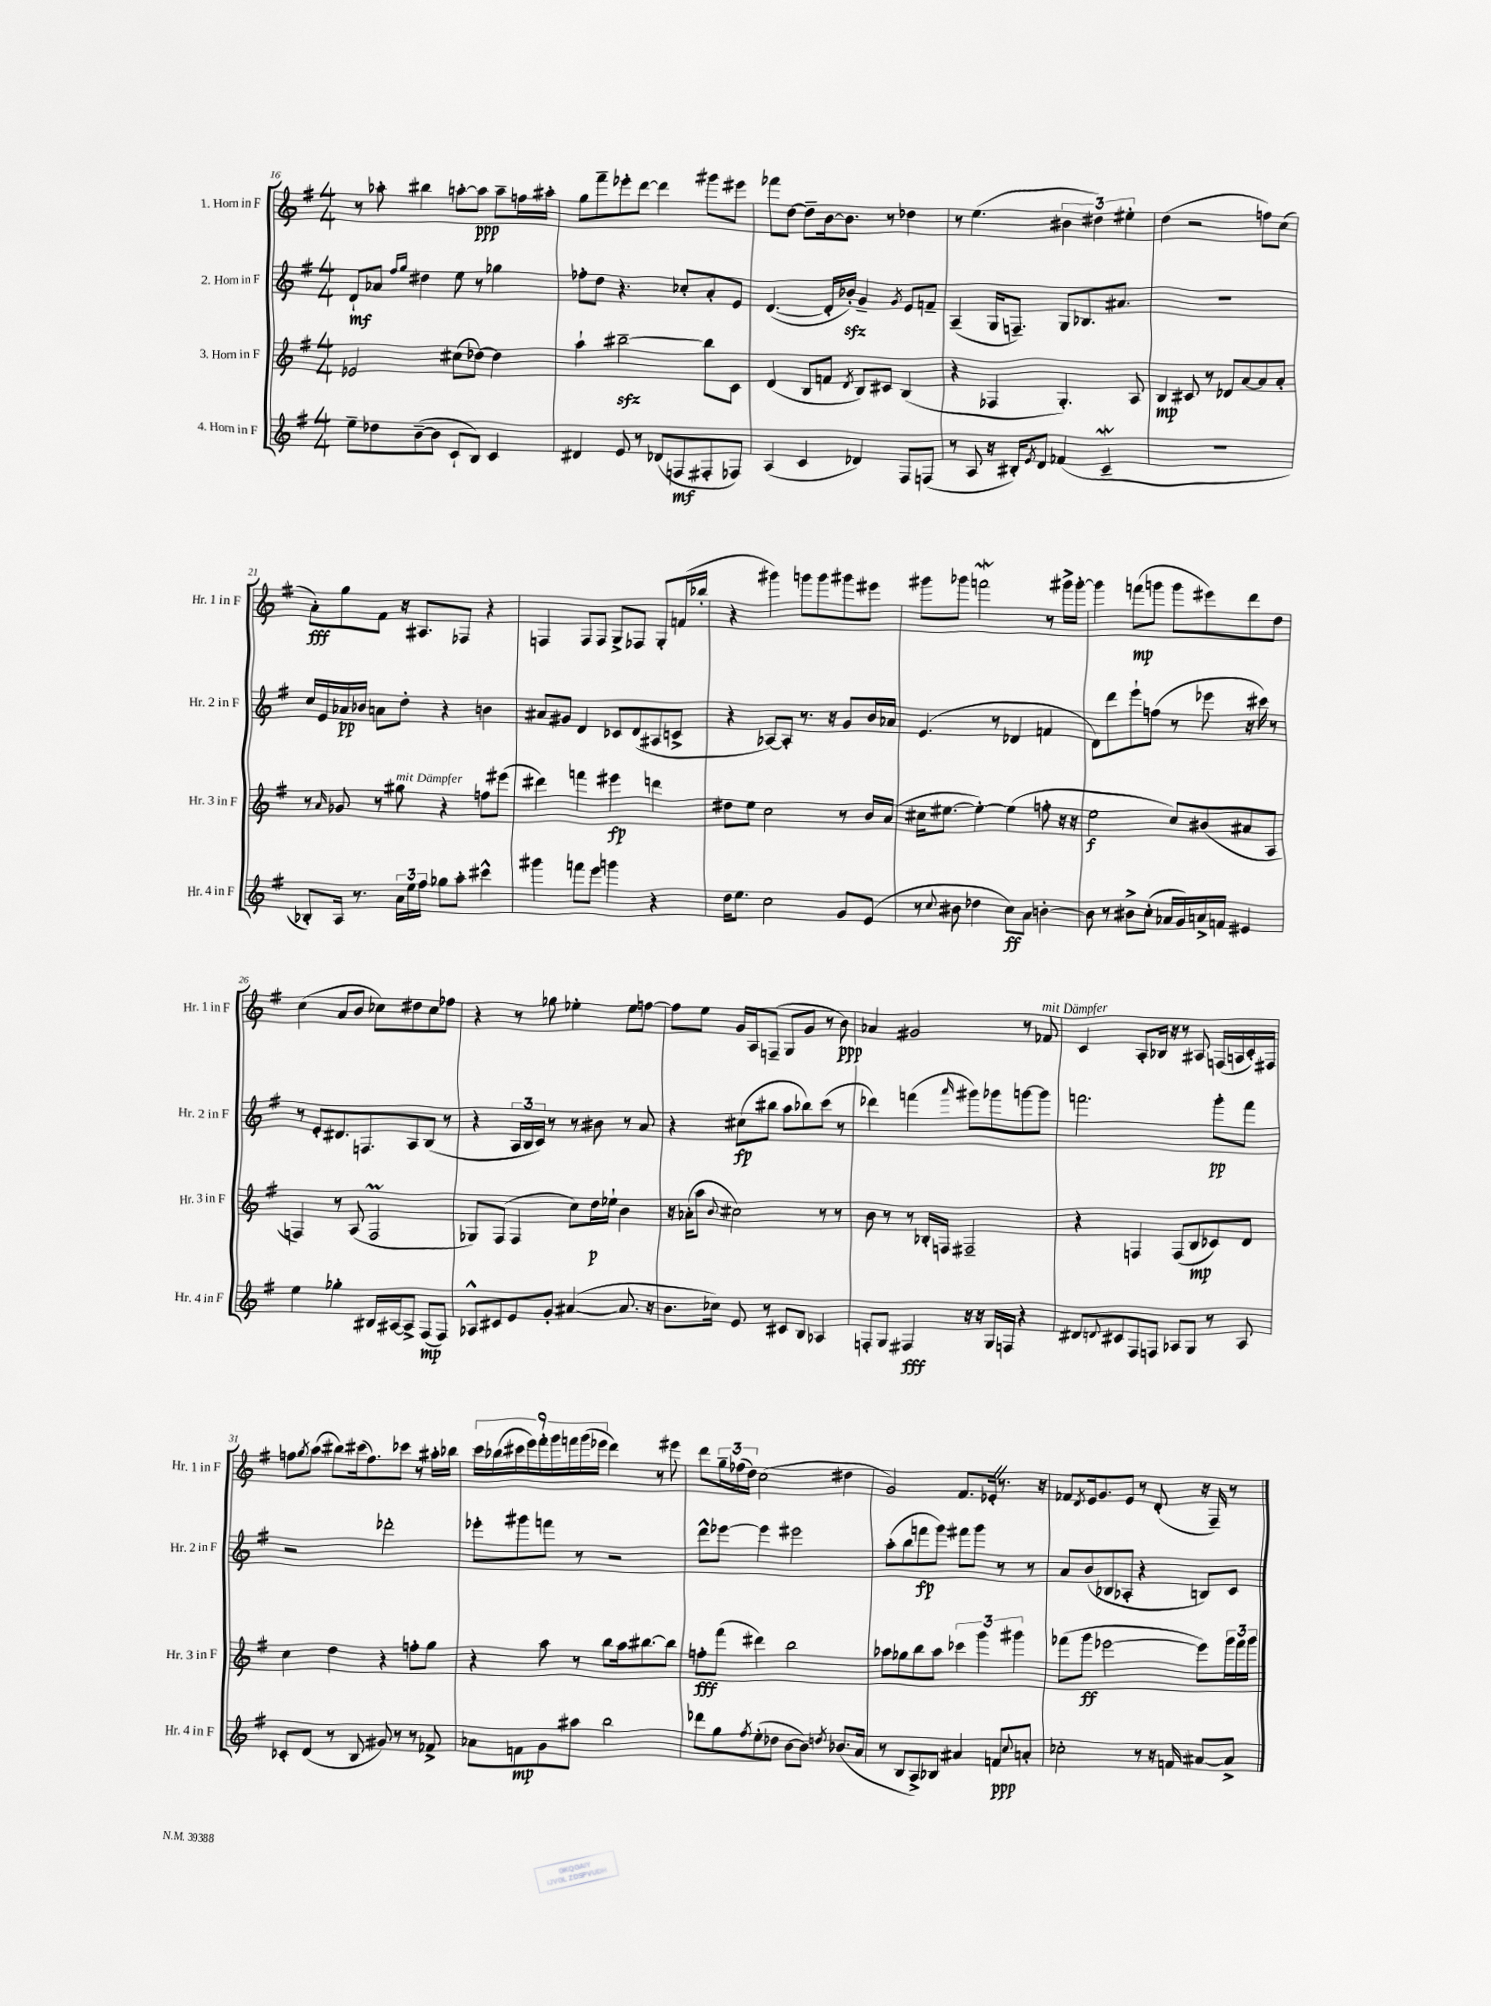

**kern	**kern	**kern	**kern
*staff4	*staff3	*staff2	*staff1
*clefG2	*clefG2	*clefG2	*clefG2
*k[f#]	*k[f#]	*k[f#]	*k[f#]
*M4/4	*M4/4	*M4/4	*M4/4
8ee~	2e-	8d`	8r
8dd-	.	8a-	8aa-'
.	.	16qqff#	.
.	.	16qqgg	.
([8b~	.	4dd#	4bb#
8b]	.	.	.
8c`	(8cc#	8ee	[8aa'
8B)	[8dd-)	8r	8aa]
4c	4dd-]	4gg-	8aa~
.	.	.	16ff
.	.	.	16aa#'
=	=	=	=
4d#	4aa`	8ff-'	8gg
.	.	8dd	8fff#~
8e	[2bb#~	4.r	8eee-'
8r	.	.	[8ddd
(8d-	.	.	4ddd]
8F	.	8cc-'	.
8F#'	8bb#]	8a'	8ggg#
8F-)	8c	8e	8eee#
=	=	=	=
(4A	(4d	([4.d	8fff-
.	.	.	[8dd
4c	8B	.	8dd~]
.	8f	16d']	[16b
.	.	16b-')	8.b]
.	8qd	.	.
4d-)	8B)	4g~	.
.	8c#	.	8r
.	.	8qg	.
8F#	(4B	8e	4dd-
(8F	.	8f~	.
=	=	=	=
8r	4r	(4A~	8r
8A	.	.	(4.ee
16r	4F-	16G	.
16B#')	.	8.F~)	.
8qe	.	.	.
8d	.	.	.
(4f-	4.G')	8G	6b#
.	.	8.B-	.
.	.	.	6dd#)
4c~	.	.	.
.	.	8.a#	.
.	.	.	6ee#'
.	8A	.	.
=	=	=	=
1r	4B	1r	(4dd
.	8c#	.	2r
.	8r	.	.
.	8d-	.	.
.	[8a	.	.
.	8a]	.	8ff)
.	8a'	.	(8cc
=	=	=	=
8B-')	8r	16cc	8a')
.	.	16e	.
.	16qqa	.	.
16A	8g-	16a-	8gg
8.r	.	16b-	.
.	8r	8a	8f#
24a	8gg#	8dd'	16r
24ee	.	.	.
.	.	.	8.A#
24ff#	.	.	.
8gg-	4r	4r	.
8aa'	.	.	8F-
4ccc#^^	8ff	4b	4r
.	(8eee#	.	.
=	=	=	=
4ggg#	4ddd#)	8a#	4F
.	.	8g#	.
8fff	4fff	4d	8F
8eee	.	.	8F
4ggg	4eee#	8c-	8G^
.	.	(8d	8F-
4r	4ddd	8A#	8G'
.	.	8c^	(16f
.	.	.	16bb-'
=	=	=	=
16dd	8dd#	4r	4r
8.ee	.	.	.
.	8ee	.	.
2cc	2cc	[8A-)	4ggg#)
.	.	8A-']	.
.	.	8.r	8ggg
.	.	.	8ggg
.	.	16r	.
8g	8r	8g	8ggg#
(8e	16b	16b	8eee#
.	(16a	16a-	.
=	=	=	=
8r	16cc#	(4.e	8ggg#
.	[8.ee#	.	.
8qqcc	.	.	.
8b#	.	.	8ggg-
4dd-	4ee#'_)	.	2fff
.	.	8r	.
8cc)	(4ee#]	4d-	.
8a	.	.	.
[4b'	8ff'	4f	8r
.	16r	.	16ggg#^
.	16r	.	[16ggg#'
=	=	=	=
8b]	2ee	8d)	4ggg#]
8r	.	8ddd	.
8b#^	.	8eee`	(8fff
(8cc'	.	(8ff	8ggg
16a-	8cc)	8r	8ggg
16g)	.	.	.
16a^	(8b#	8eee-	8eee#)
16f	.	.	.
4e#	8a#	16r	8ddd
.	.	16ccc#)	.
.	8A	8r	8dd
=	=	=	=
4ee	4F)	8r	(4cc
.	.	8e'	.
4gg-'	8r	8.d#	8a
.	(8A	.	8b
.	.	8.F	.
16B#	2F	.	8cc-)
[16A#	.	.	.
8A#^]	.	8A	8dd#
(8F#	.	(8B	8cc-
8F#)	.	8r	8ff-
=	=	=	=
8A-^^	8G-)	4r	4r
8c#	(8F#	.	.
8e	4F#	24A	8r
.	.	24B	.
.	.	24c)	.
8g'	.	8r	8gg-
([4a#	8cc)	8r	4ee-'
.	16dd	8b#	.
.	16ee-`	.	.
8.a#]	4b	8r	8ee-
.	.	8a	[8ff
16r	.	.	.
=	=	=	=
8.b	16r	4r	8ff]
.	(16a-'	.	.
.	8aa	.	8ee
16cc-)	.	.	.
.	8qqb	.	.
8e	2cc#)	(8cc#	16g
.	.	.	16A
8r	.	8bb#	(8F~
8c#	.	8aa	8G
8B	.	8bb-)	8g
4A-	8r	(8ccc	8r
.	8r	8r	8b)
=	=	=	=
8F'	8b	4ddd-)	4a-
8G	8r	.	.
4F#	8r	(4fff	2g#
.	16B-'	.	.
.	16F	.	.
.	.	16qqaaa	.
16r	2F#~	8ggg#)	.
16r	.	.	.
16G	.	8ggg-	.
16F	.	.	.
4r	.	[8ggg	8r
.	.	8ggg]	8f-
=	=	=	=
8d#	4r	2.fff	4c
8qqd	.	.	.
8c#	.	.	.
8F#	4F	.	8A'
8F	.	.	16B-
.	.	.	16r
8A-	(8F	.	8r
8G	8B	.	8A#
8r	8c-)	8ggg'	(16F
.	.	.	16A
8A-	8d	8fff	16c')
.	.	.	16F#
=	=	=	=
8c-'	4cc	2r	8ff
.	.	.	8qgg
(8d	.	.	(8aa
8r	4dd	.	8bb#)
8B	.	.	(16ccc#
.	.	.	8.ff)
8g#)	4r	2ddd-'	.
8r	.	.	8ccc-
8r	8ff'	.	8r
8f-^	8gg	.	16aa#'
.	.	.	16bb-
=	=	=	=
8a-	4r	8eee-'	18ccc
.	.	.	(18bb-
.	.	.	18ccc#
8f	.	8ggg#	.
.	.	.	18eee)
.	.	.	18fff#'
8g	8aa	8fff	.
.	.	.	18ggg
.	.	.	18fff
8aa#	8r	8r	.
.	.	.	(18ggg
.	.	.	18eee-
2bb	8bb	2r	4ddd)
.	16aa	.	.
.	[8.bb#	.	.
.	.	.	8r
.	8bb#]	.	8eee#
=	=	=	=
8ddd-	8ff'	8ddd^^	8ddd
8gg	(8fff#	[8eee-	24gg~
.	.	.	(24ff-
.	.	.	24dd)
8qff#	.	.	.
(8ee'	4ddd#)	4eee-]	(2cc
8dd-	.	.	.
[8b	2bb	2eee#	.
8b])	.	.	.
8qdd	.	.	.
(8.b-	.	.	4dd#
16a	.	.	.
=	=	=	=
8r	8aa-	(8aa'	2g)
8B	8gg-	8bb	.
8A^)	8bb	8fff	.
8B-	8aa-	8ggg)	.
4a#	6ccc-	8fff#	8.f#
.	.	8ggg	.
.	6ggg	.	.
.	.	.	16e-'
8f	.	8r	8.r
.	6ggg#	.	.
8qqcc	.	.	.
8a'	.	8r	.
.	.	.	16r
=	=	=	=
2cc-'	(8fff-	8a	8f-
.	.	.	8qd
.	8ggg	(8b	16e
.	.	.	8.g
.	[2eee-	8B-	.
.	.	8A-'	8e
8r	.	4r	8r
16r	.	.	(8d'
16f	.	.	.
[8a#	8eee-])	8B)	16r
.	.	.	16F#~)
8a#^]	24ggg	8c	8r
.	24fff-	.	.
.	24ggg	.	.
==	==	==	==
*-	*-	*-	*-
